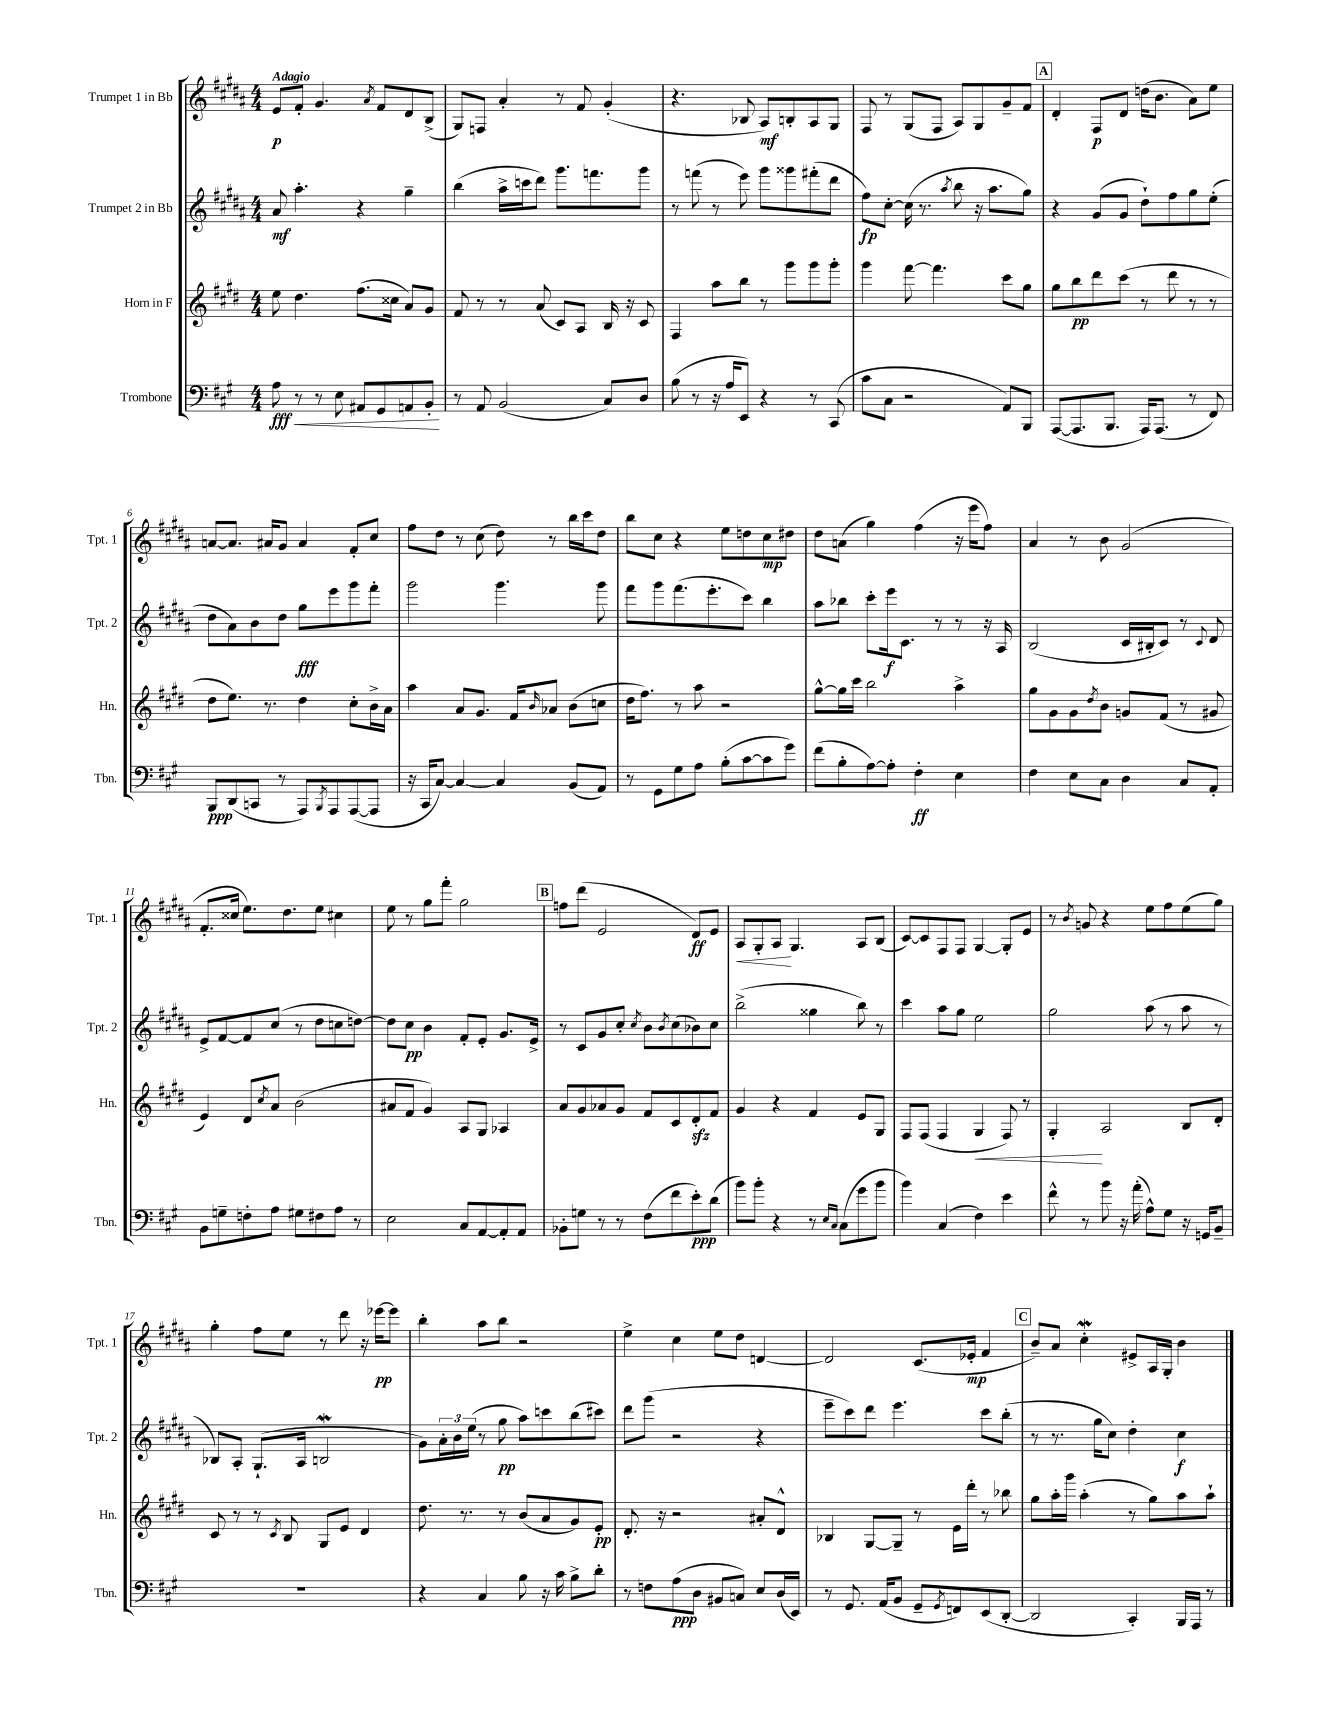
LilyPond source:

<<
\new StaffGroup <<
\new Staff = "s0" \with { instrumentName = "Trumpet 1 in Bb" shortInstrumentName = "Tpt. 1" } {
    \clef treble \key b \major \numericTimeSignature \time 4/4 \tempo "Adagio"
    e'8\p fis'8-. gis'4. \acciaccatura { ais'8 } fis'8 dis'8 b8->( |
    gis8) f8 ais'4-. r8 fis'8 gis'4-.( |
    r4. bes8 ais8\mf) b8-. ais8 gis8 |
    fis8 r8 gis8( fis8 ais8) gis8 gis'8-- fis'8 |
    \mark \markup { \box "A" } dis'4-. fis8\p dis'8 d''16( b'8. ais'8) e''8 |
    a'8~ a'8. ais'16 gis'8 ais'4 fis'8-. cis''8 |
    fis''8 dis''8 r8 cis''8( dis''8) r8 b''16 cis'''16 dis''8 |
    b''8 cis''8 r4 e''8 d''8 cis''8\mp dis''8 |
    dis''8 a'8( gis''4) fis''4( r16 e'''16 fis''8) |
    ais'4 r8 b'8 gis'2( |
    fis'8.-. cisis''16 e''8.) dis''8. e''8 cis''4 |
    e''8 r8 gis''8 fis'''8-. gis''2 |
    \mark \markup { \box "B" } f''8 dis'''8( e'2 dis'8\ff) e'8 |
    ais8\< gis8-. ais8\! gis4. ais8 b8( |
    cis'8~) cis'8 fis8 fis8 gis4~ gis8-. e'8 |
    r8 \acciaccatura { b'8 } g'8 r4 e''8 fis''8 e''8( gis''8) |
    gis''4-. fis''8 e''8 r8 dis'''8 r16 ees'''16~\pp ees'''8 |
    b''4-. ais''8 b''8 r2 |
    e''4-> cis''4 e''8 dis''8 d'4~ |
    d'2 cis'8.( ees'16-.\mp fis'4 |
    \mark \markup { \box "C" } b'8--) ais'8 cis''4-.\mordent eis'8-> ais16 gis16-. b'4 \bar "|." |
}
\new Staff = "s1" \with { instrumentName = "Trumpet 2 in Bb" shortInstrumentName = "Tpt. 2" } {
    \clef treble \key b \major \numericTimeSignature \time 4/4
    ais'8\mf ais''4.-. r4 gis''4-- |
    b''4( ais''16-> c'''16 dis'''8) gis'''8. f'''8. gis'''8 |
    r8 f'''8( r8 e'''8) gis'''8 gisis'''8 fis'''8-.( dis'''8 |
    fis''8\fp) cis''8~-. cis''16( r8. \acciaccatura { ais''8 } b''8 r16 ais''8. gis''8) |
    \mark \markup { \box "A" } r4 gis'8( gis'8 dis''8-!) fis''8 gis''8 e''8-.( |
    dis''8 ais'8) b'8 dis''8 gis''8\fff e'''8 gis'''8 fis'''8-. |
    gis'''2 gis'''4. gis'''8 |
    fis'''8 gis'''8 fis'''8.( e'''8.-. cis'''8) b''4 |
    ais''8 bes''8 cis'''8-. e'''16\f cis'8. r8 r8 r16 ais16 |
    b2( cis'16 bis16-. cis'8) r8 \appoggiatura { cis'8 } dis'8 |
    e'8-> fis'8~ fis'8 cis''8( r8 dis''8 c''8 d''8~) |
    d''8 cis''8\pp b'4 fis'8-. e'8-. gis'8. e'16-> |
    \mark \markup { \box "B" } r8 cis'8 gis'8 cis''8-. \acciaccatura { cis''8 } b'8 \acciaccatura { b'8 } cis''8( bes'8) cis''8 |
    b''2->( gisis''4 b''8) r8 |
    cis'''4 ais''8 gis''8 e''2 |
    gis''2 ais''8( r8 ais''8 r8 |
    bes8) ais8-. gis8.-!( ais16 b2\mordent |
    gis'8) \tuplet 3/2 { ais'16-. b'16 e''16( } r8 gis''8\pp ais''8) c'''8 b''8( cis'''8) |
    dis'''8 gis'''8( r2 r4 |
    e'''8-- cis'''8) dis'''8 e'''4. cis'''8 b''8-.( |
    \mark \markup { \box "C" } r8 r8. gis''16 cis''8) dis''4-. cis''4\f \bar "|." |
}
\new Staff = "s2" \with { instrumentName = "Horn in F" shortInstrumentName = "Hn." } {
    \clef treble \key e \major \numericTimeSignature \time 4/4
    e''8 dis''4. fis''8.( cisis''16 a'8) gis'8 |
    fis'8 r8 r8 a'8( cis'8) a8 b16 r16 cis'8 |
    fis4 a''8 b''8 r8 gis'''8 gis'''8 gis'''8-. |
    gis'''4 fis'''8~ fis'''4. cis'''8 gis''8 |
    \mark \markup { \box "A" } gis''8 b''8\pp dis'''8 cis'''8( r8 dis'''8 r8 r8 |
    dis''8 e''8.) r8. dis''4 cis''8-. b'16-> a'16 |
    a''4 a'8 gis'8. fis'16 \grace { b'16 } aes'8 b'8( c''8 |
    dis''16 fis''8.) r8 a''8 r2 |
    gis''8~-^ gis''16 cis'''16 b''2 a''4-> |
    gis''8 gis'8 gis'8 \acciaccatura { dis''8 } b'8 g'8 fis'8( r8 gis'8 |
    e'4) dis'8 \acciaccatura { cis''8 } a'8 b'2( |
    ais'8 fis'8 gis'4) a8 gis8 aes4 |
    \mark \markup { \box "B" } a'8 gis'8 aes'8 gis'8 fis'8 cis'8 dis'8-.\sfz fis'8 |
    gis'4 r4 fis'4 e'8 gis8 |
    fis8 fis8( fis4 gis4\< fis8) r8 |
    gis4-.\! a2 b8 dis'8-. |
    cis'8 r8 r8 \acciaccatura { cis'8 } b8 gis8 e'8 dis'4 |
    dis''8. r8. r8 b'8( a'8 gis'8) e'8-.\pp |
    dis'8.-. r16 r2 ais'8-. dis'8-^ |
    bes4 gis8~ gis8-- r8 e'16 dis'''16-. r8 bes''8 |
    \mark \markup { \box "C" } gis''8 a''16-. gis'''16 a''4-.( r8 gis''8) a''8 a''8-! \bar "|." |
}
\new Staff = "s3" \with { instrumentName = "Trombone" shortInstrumentName = "Tbn." } {
    \clef bass \key a \major \numericTimeSignature \time 4/4
    a8\fff\< r8 r8 e8 ais,8 gis,8 a,8 b,8-.\! |
    r8 a,8 b,2( cis8) d8 |
    b8( r8 r16 a16 e,8) r4 r8 cis,8( |
    cis'8 cis8 r2 a,8) b,,8 |
    \mark \markup { \box "A" } a,,8~( a,,8. b,,8. a,,16) a,,8.( r8 fis,8) |
    b,,8\ppp d,8( c,8 r8 a,,8) \acciaccatura { b,,8 } a,,8 a,,8~( a,,8 |
    r16 cis,16 cis8~) cis4~ cis4 b,8( a,8) |
    r8 gis,8 gis8 a8 b8-.( cis'8~ cis'8 gis'8) |
    fis'8( b8-. a8~) a8-. fis4-.\ff e4 |
    fis4 e8 cis8 d4 cis8 a,8-. |
    b,8 g8-- f8-. a8 gis8 fis8 a8 r8 |
    e2 cis8 a,8~ a,8-. a,8 |
    \mark \markup { \box "B" } bes,8-. g8 r8 r8 fis8( fis'8 e'8-.\ppp) d'8( |
    b'8) b'8-. r4 r8 \grace { e16 cis16 } cis8( gis'8 b'8 |
    b'4) cis4( fis4) e'4 |
    fis'8-^ r8 b'8 r16 a'16-.( a8-^) gis8 r16 g,16 b,8-- |
    R1 |
    r4 cis4 b8 r16 cis'16 b8-> d'8-. |
    r8 f8 a8\ppp( d8 bis,8 c8) e8 d16( e,16) |
    r8 gis,8. a,16( b,8 gis,8-- \acciaccatura { gis,8 } f,8) e,8( d,8~-. |
    \mark \markup { \box "C" } d,2 cis,4-.) b,,16 a,,16 r8 \bar "|." |
}
>>
>>
